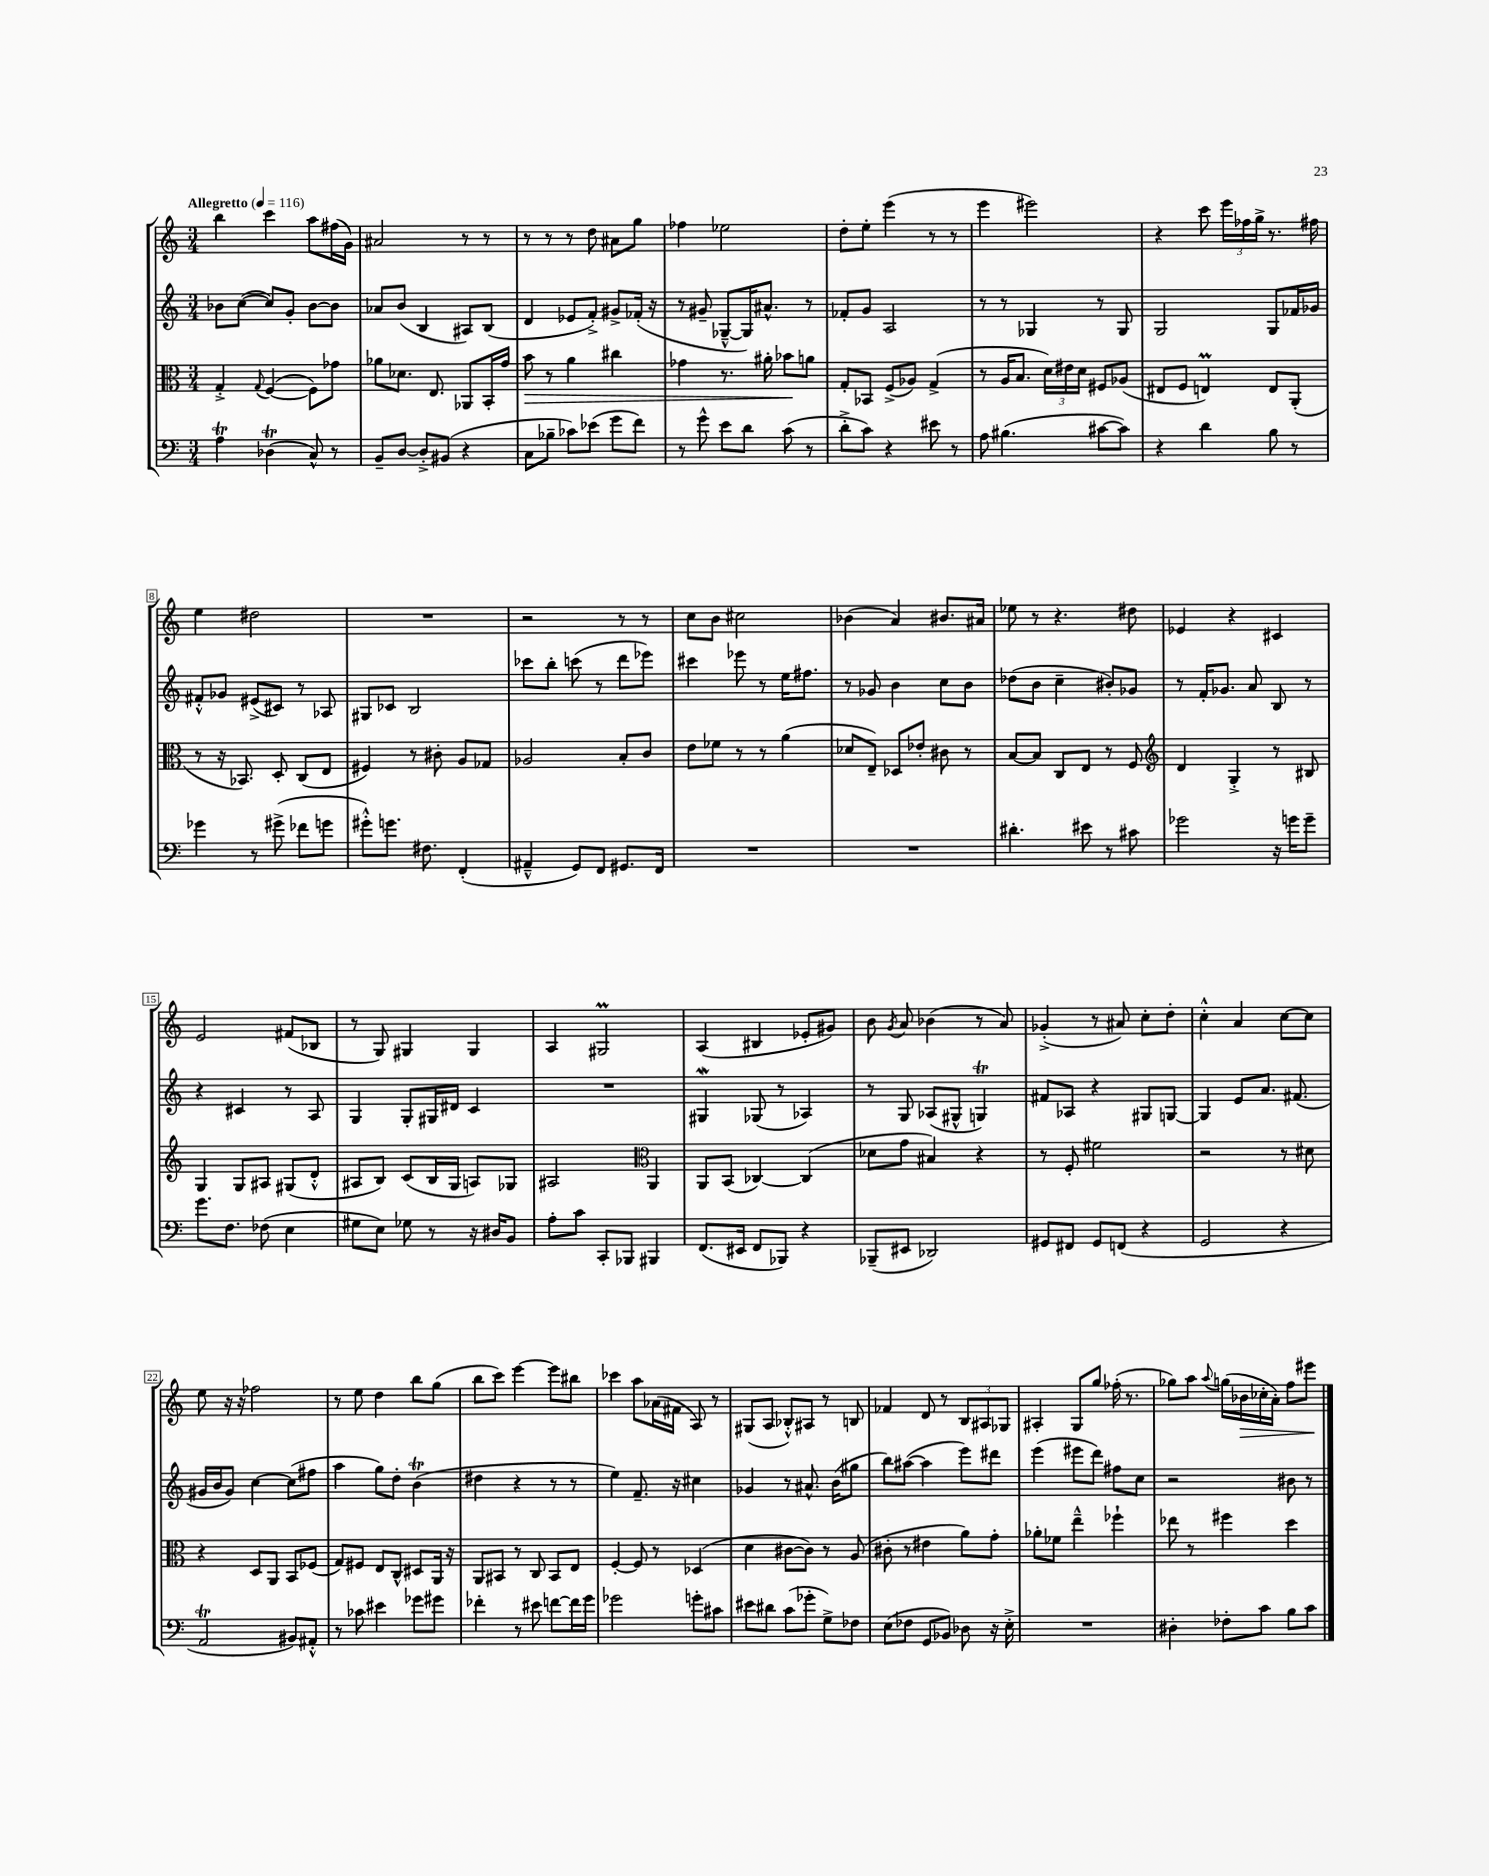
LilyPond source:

<<
\new StaffGroup <<
\new Staff = "s0" {
    \clef treble \key c \major \numericTimeSignature \time 3/4 \tempo "Allegretto" 4 = 116
    \autoBeamOff b''4 c'''4 a''8[ fis''16( g'16]) |
    ais'2 r8 r8 |
    r8 r8 r8 d''8 ais'8[ g''8] |
    fes''4 ees''2 |
    d''8[-. e''8]-. e'''4( r8 r8 |
    e'''4 eis'''2) |
    r4 c'''8 \tuplet 3/2 { e'''16[ fes''16 g''16]-> } r8. fis''16 |
    e''4 dis''2 |
    R2. |
    r2 r8 r8 |
    c''8[ b'8] cis''2 |
    bes'4( a'4) bis'8.[ ais'16] |
    ees''8 r8 r4. dis''8 |
    ees'4 r4 cis'4 |
    e'2 fis'8[( bes8] |
    r8 g8) gis4 gis4 |
    a4 gis2\prall |
    a4( bis4 ees'8[-. gis'8]) |
    b'8 \acciaccatura { g'8 } a'8 bes'4( r8 a'8) |
    ges'4-.->( r8 ais'8) c''8[-. d''8]-. |
    c''4-.-^ a'4 c''8[~ c''8] |
    e''8 r16 r16 fes''2 |
    r8 e''8 d''4 b''8[ g''8]( |
    b''8[ c'''8]) e'''4~ e'''8[ bis''8] |
    ces'''4 a''8[ aes'16( fis'16] a8) r8 |
    gis8[( a8] bes8[-.-^) ais8] r8 b8 |
    fes'4 d'8 r8 \tuplet 3/2 { b8[ ais8 ges8] } |
    ais4-. g8[ g''8] fes''16-.( r8. |
    ges''8[) a''8] \appoggiatura { a''8 } g''16[( bes'16\> ces''16-. a'16]-.) f''8[ eis'''8]\! \bar "|." |
}
\new Staff = "s1" {
    \clef treble \key c \major \numericTimeSignature \time 3/4
    \autoBeamOff bes'8[ c''8]~( c''8[) g'8]-. bes'8[~ bes'8] |
    aes'8[ b'8]( b4 ais8[) b8]( |
    d'4 ees'8[ f'8]-.->) gis'8[-> fes'16]-.( r16 |
    r8 gis'8-- ges8[~---^ ges16) ais'8.]-^ r8 |
    fes'8[-. g'8] a2 |
    r8 r8 ges4 r8 ges8 |
    g2 g8[ fes'16 ges'16] |
    fis'8[-.-^ ges'8] eis'8[->( cis'8]) r8 aes8 |
    gis8[ ces'8] b2 |
    ces'''8[ b''8]-. c'''8( r8 d'''8[ ees'''8]) |
    cis'''4 ees'''8 r8 e''16[ fis''8.] |
    r8 ges'8 b'4 c''8[ b'8] |
    des''8[( b'8] c''4-- bis'8[-.) ges'8] |
    r8 f'16[-. ges'8.] a'8 b8 r8 |
    r4 cis'4 r8 a8 |
    g4 g8[-. gis16 dis'16] c'4 |
    R2. |
    gis4\mordent ges8( r8 aes4) |
    r8 g8 aes8[( gis8]-^ g4\trill) |
    fis'8[ aes8] r4 gis8[ g8]~ |
    g4 e'8[ a'8.] fis'8.( |
    gis'16[ b'16 gis'8]) c''4~ c''8[( fis''8] |
    a''4 g''8[) d''8]-. b'4\trill( |
    dis''4 r4 r8 r8 |
    e''4) f'8.-- r16 cis''4 |
    ges'4 r8 ais'8.-^ b'16[( gis''8] |
    b''8[) ais''8]~( ais''4 e'''8[) dis'''8] |
    e'''4( eis'''8[ d'''8]) fis''8[ c''8] |
    r2 bis'8 r8 \bar "|." |
}
\new Staff = "s2" {
    \clef alto \key c \major \numericTimeSignature \time 3/4
    \autoBeamOff g4-.-> \appoggiatura { g8 } f4~( f8[) ges'8] |
    aes'8[ des'8.] e8. aes,8[ b,16-. g'16] |
    b'8\> r8 a'4 cis''4 |
    ges'4 r8. ais'16-. bes'8[\! a'8] |
    g8[-. bes,8] f8[->( aes8]) g4->( |
    r8 a16[ b8.] \tuplet 3/2 { d'16[) eis'16 d'16] } fis8[ aes8]( |
    eis8[ f8] e4\prall) e8[ a,8]-.( |
    r8 r16 bes,8.) d8-. c8[( e8] |
    fis4) r8 cis'8-. a8[ ges8] |
    aes2 b8[-. c'8] |
    e'8[ fes'8] r8 r8 a'4( |
    des'8[ e8]--) des8[ ees'8]-. cis'8 r8 |
    b8[~ b8] c8[ e8] r8 f8 |
    \clef treble d'4 g4-.-> r8 bis8 |
    g4 g8[ ais8] gis8[( d'8]-.-^ |
    ais8[ b8]) c'8[( b16 g16] a8[) ges8] |
    ais2 \clef alto a,4 |
    a,8[ b,8]( ces4~) ces4( |
    des'8[ g'8] bis4) r4 |
    r8 f8-. fis'2 |
    r2 r8 dis'8 |
    r4 d8[ a,8] b,8[ fes8]( |
    g8[) fis8] e8[ c8]-^ dis8[ a,16] r16 |
    a,8[ bis,8] r8 c8 bis,8[ e8] |
    f4~-. f8 r8 des4( |
    d'4 cis'8[~ cis'8]) r8 a8( |
    cis'8-. r8 eis'4 a'8[) g'8]-. |
    aes'8[-. fes'8] e''4---^ fes''4-! |
    ees''8 r8 fis''4 d''4 \bar "|." |
}
\new Staff = "s3" {
    \clef bass \key c \major \numericTimeSignature \time 3/4
    \autoBeamOff a4\trill des4\trill( c8-^) r8 |
    b,8[-- d8]~ d8[-.-> bis,8]( r4 |
    c8[ bes8]-- ces'8[) ees'8]( g'8[ f'8]) |
    r8 g'8-^ e'8[ d'8] c'8( r8 |
    d'8[-.-> c'8]) r4 eis'8 r8 |
    a8 bis4.( cis'8[~ cis'8]) |
    r4 d'4 b8 r8 |
    ges'4 r8 gis'8->( fes'8[ g'8] |
    gis'8[-.-^) g'8.] fis8. f,4-.( |
    ais,4---^ g,8[) f,8] gis,8.[ f,16] |
    R2. |
    R2. |
    dis'4.-. eis'8 r8 cis'8 |
    ges'2 r16 g'16[ g'8]-- |
    g'8.[ f8.] fes8( e4 |
    gis8[ e8]) ges8 r8 r16 dis16[ b,8] |
    a8[-. c'8] c,8[-. bes,,8] bis,,4 |
    f,8.[( eis,16] f,8[ bes,,8]) r4 |
    bes,,8[--( eis,8] des,2) |
    gis,8[ fis,8] gis,8[ f,8]( r4 |
    g,2 r4 |
    a,2\trill bis,8[) ais,8]-.-^ |
    r8 ces'8 eis'4 ges'8[ gis'8] |
    fes'4-. r8 eis'8 f'8[~ f'16 g'16] |
    ges'2 g'8[-. cis'8] |
    eis'8[ dis'8] c'8[( ges'8]-. g8[->) fes8] |
    e8[( fes8] g,8[ bes,8]) des8 r16 e16-.-> |
    R2. |
    dis4-. fes8[-. c'8] b8[ c'8] \bar "|." |
}
>>
>>
\layout { \context { \Score \override BarNumber.stencil = #(make-stencil-boxer 0.1 0.3 ly:text-interface::print) } }
